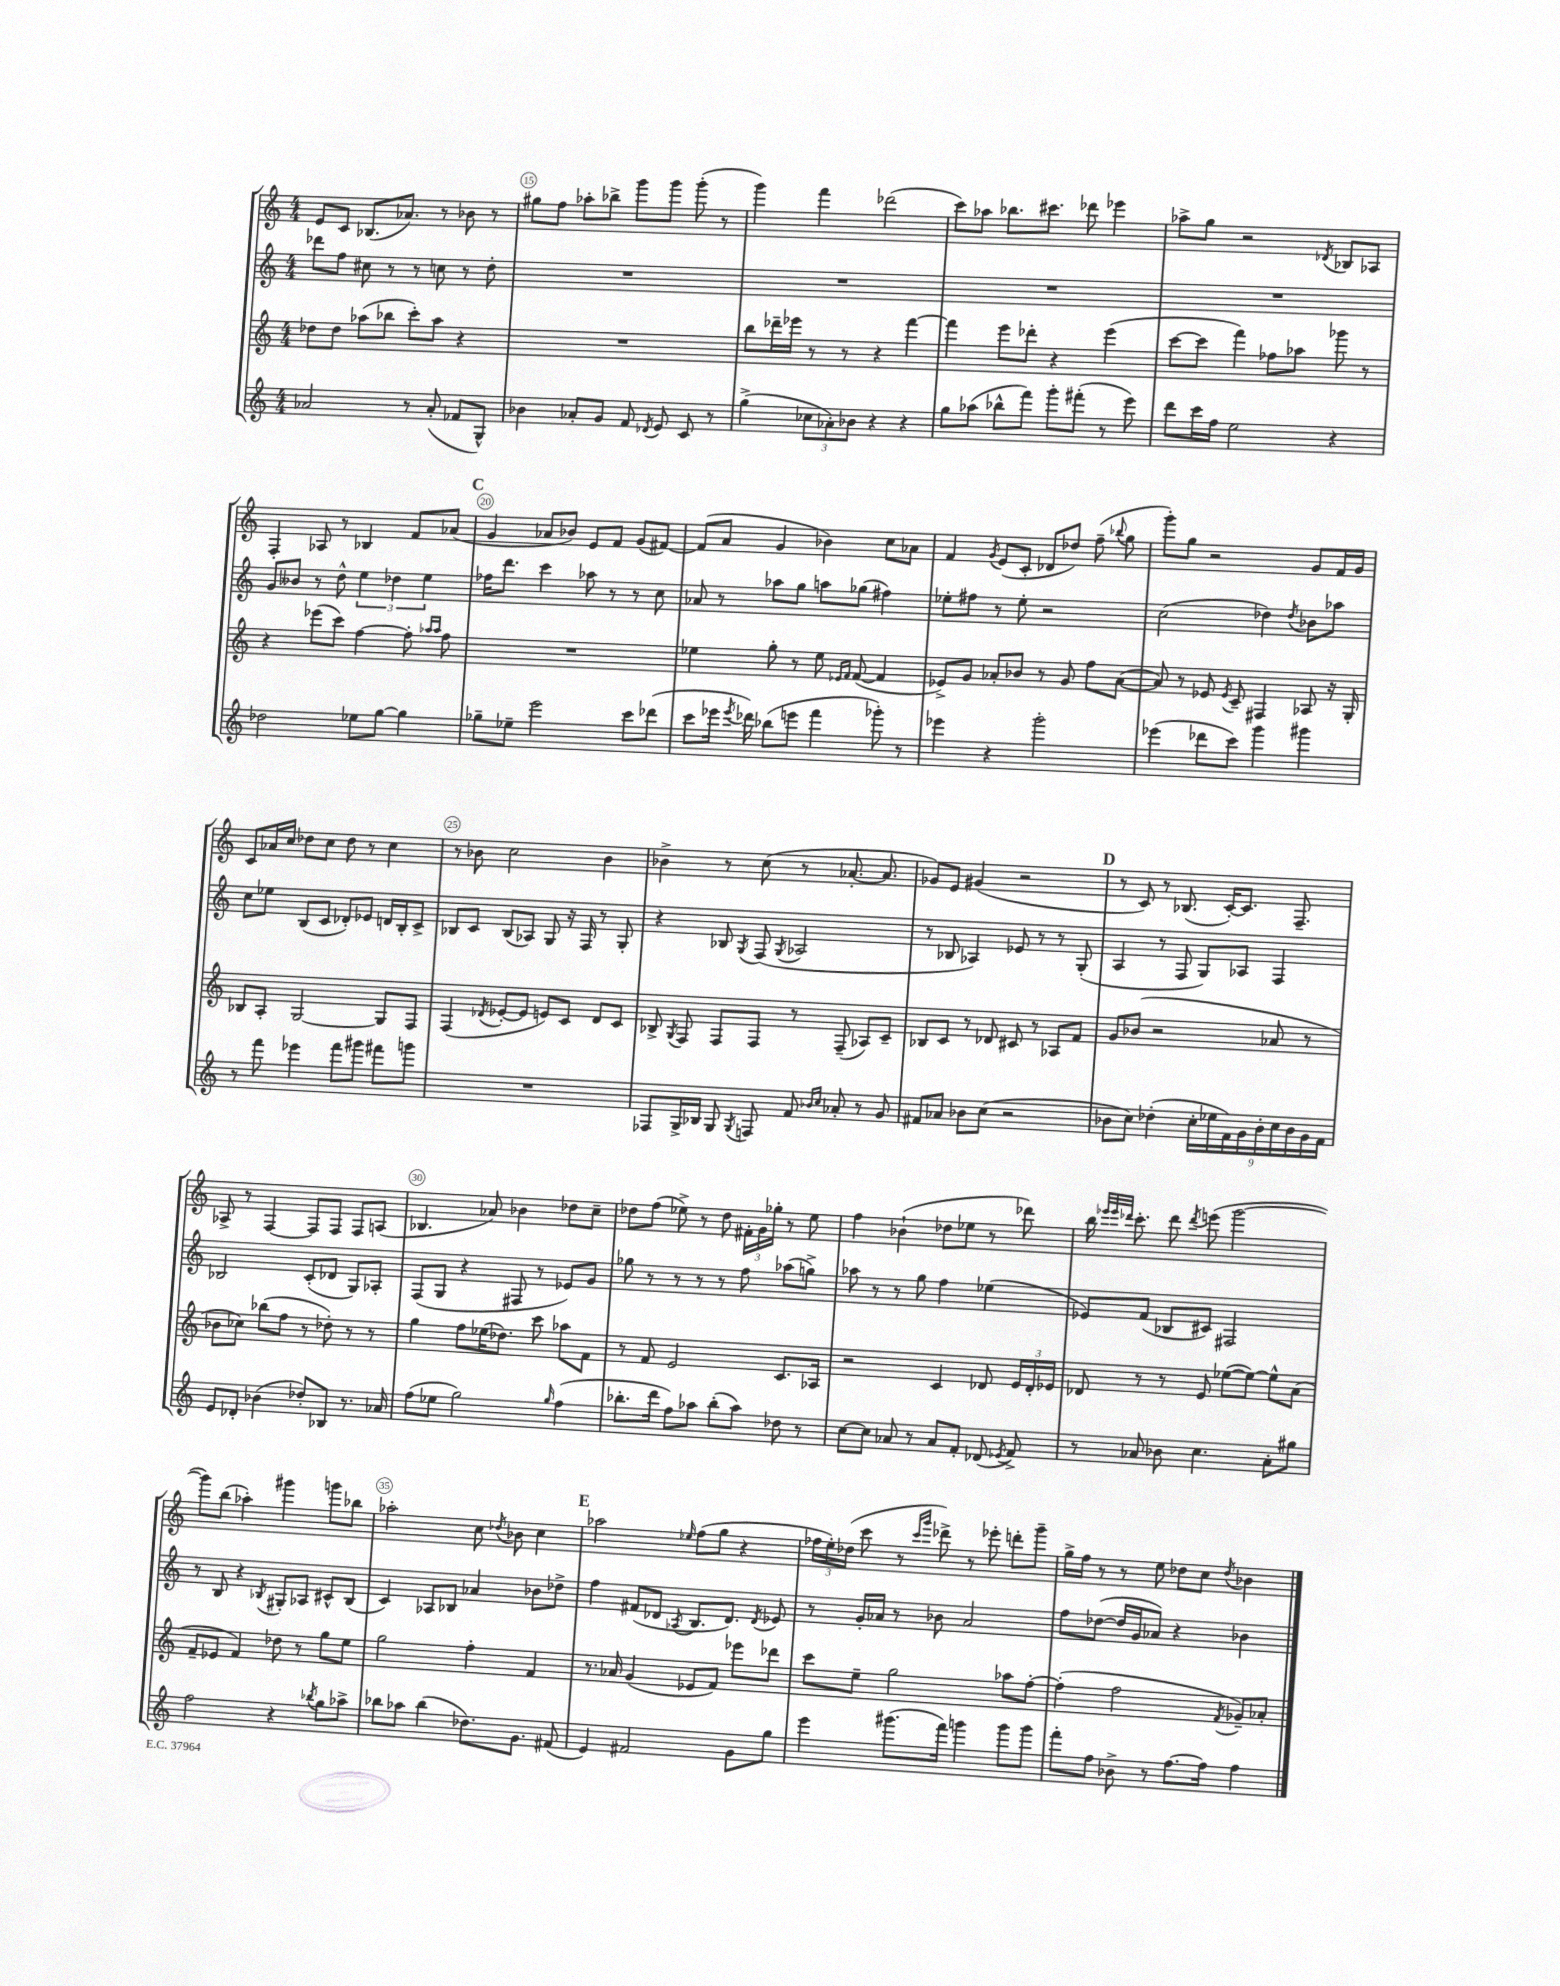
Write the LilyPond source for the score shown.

<<
\new StaffGroup <<
\new Staff = "s0" {
    \clef treble \key c \major \numericTimeSignature \time 4/4
    \autoBeamOff e'8[ c'8] bes8.[( aes'8.]) r8 bes'8 r8 |
    gis''8[ f''8] aes''8[-. bes''8]-> g'''8[ g'''8] g'''8-.( r8 |
    g'''4) f'''4 des'''2( |
    c'''8[) aes''8] bes''8.[ cis'''8.] des'''8 ees'''4 |
    aes''8[-> g''8] r2 \acciaccatura { des'8 } bes8[ aes8] |
    f4-. aes8 r8 bes4 f'8[ aes'8]( |
    \mark \markup { \bold "C" } g'4 aes'8[ bes'8]) e'8[ f'8] g'8[( fis'8]~) |
    fis'8[( a'8] g'4 bes'4) c''8[ aes'8] |
    f'4 \acciaccatura { g'8 } e'8[( c'8]-. des'8[ des''8]) f''8--( \appoggiatura { bes''8 } g''8 |
    g'''8[-.) g''8] r2 g'8[ f'16 g'16] |
    c'8[ aes'16 c''16] des''8[ c''8] des''8 r8 c''4 |
    r8 bes'8 c''2 bes'4 |
    bes'4-> r8 c''8( r8 aes'8.~-. aes'8. |
    ges'8[) e'8] gis'4( r2 |
    \mark \markup { \bold "D" } r8 c'8) r8 bes8.( c'16[~-.) c'8.] f8.-- |
    aes8-> r8 f4~ f8[ f8] f8[ a8]( |
    bes4. aes'8) bes'4 des''8[ c''8]-- |
    des''8[ f''8]( ees''8->) r8 des''8 \tuplet 3/2 { fis'16[-. g'16 ges''16]-. } r8 ees''8 |
    f''4 bes'4-!( des''8[ ees''8] r8 des'''8) |
    b''16 \grace { ees'''32[ ees'''32 des'''32] } c'''8.-. des'''8 \acciaccatura { des'''8 } e'''8( g'''2~ |
    g'''8[) b''8]( aes''4-.) gis'''4 g'''8[ bes''8] |
    aes''2-. c''8 \acciaccatura { des''8 } bes'8 c''4 |
    \mark \markup { \bold "E" } aes''2 \grace { ees''16 } f''8[( g''8] r4 |
    \tuplet 3/2 { fes''16[ e''16-.) des''16]( } c'''8 r8 \grace { c'''16[ g'''16] } des'''8->) r8 ees'''8-. d'''8[-. g'''8]-- |
    g''16[-> f''16] r8 r8 e''8 des''8[ c''8] \acciaccatura { des''8 } bes'4 \bar "|." |
}
\new Staff = "s1" {
    \clef treble \key c \major \numericTimeSignature \time 4/4
    \autoBeamOff des'''8[ f''8] cis''8 r8 r8 c''8 r8 d''8-. |
    R1 |
    R1 |
    R1 |
    R1 |
    g'8[ beses'8] r8 d''8-^ \tuplet 3/2 { e''4 des''4 e''4 } |
    \mark \markup { \bold "C" } fes''16[ d'''8.] c'''4 aes''8 r8 r8 c''8 |
    aes'8 r8 aes''8[ g''8] a''8[ ges''8]( fis''4) |
    ees''8[-. fis''8] r8 ees''8-. r2 |
    c''2( des''4) \acciaccatura { des''8 } bes'8[ aes''8] |
    c''8[ ees''8] b8[( c'8] des'8[-.) ees'8] d'16[ b16-. c'8]-> |
    bes8[ c'8] bes8[( aes8]) g8 r16 f16 r8 g8-. |
    r4 bes8 \acciaccatura { g8 } f8( \acciaccatura { g8 } aes2 |
    r8 bes8 aes4) ees'8 r8 r8 g8-.( |
    \mark \markup { \bold "D" } a4 r8 f8 g8[) aes8] f4 |
    bes2 c'8[-.( des'8] g8[) aes8]-. |
    f8[( g8] r4 fis8 r8 ees'8[) g'8] |
    ges''8 r8 r8 r8 r8 f''8 aes''8[( g''8]->) |
    aes''8 r8 r8 g''8 f''4 ees''4( |
    ees'8[) f'8]( bes8[ cis'8]) fis2 |
    r8 b8 r4 \acciaccatura { bes8 } gis8[-. aes8] cis'8[-^ bes8]( |
    c'4) aes8[ bes8] aes'4 bes'8[ des''8]-> |
    \mark \markup { \bold "E" } f''4 fis'8[( des'8] \acciaccatura { aes8 } b8.[ des'8.]) \acciaccatura { des'8 } ees'8 |
    r8 g'16[-. aes'16] r8 bes'8 aes'2 |
    f''8[ des''8]~( des''16[ g'16 aes'8]) r4 bes'4 \bar "|." |
}
\new Staff = "s2" {
    \clef treble \key c \major \numericTimeSignature \time 4/4
    \autoBeamOff des''8[ des''8] aes''8[( bes''8] c'''8[-.) aes''8] r4 |
    R1 |
    b''8[ des'''16-- ees'''16] r8 r8 r4 f'''4~ |
    f'''4 e'''8[ des'''8]-. r4 e'''4( |
    c'''8[~ c'''8] f'''4) fes''8[ aes''8] ges'''8 r8 |
    r4 ees'''8[( c'''8]) f''4~ f''8-. \grace { aes''16[ aes''16] } f''8 |
    \mark \markup { \bold "C" } R1 |
    ees''4 g''8-. r8 ees''8 \grace { ees'16[ f'16] } f'8~( f'4 |
    ees'8[->) g'8] aes'8[-. bes'8] r8 g'8 f''8[ aes'8]~( |
    aes'8) r8 ees'8 \acciaccatura { ees'8 } c'8-- fis4 aes8 r16 g16-. |
    bes8[ a8]-. g2~ g8[ f8] |
    f4( \acciaccatura { des'8 } ees'8[~-. ees'8] e'8[) c'8] des'8[ c'8] |
    bes8-> \acciaccatura { g8 } f8 f8[ f8] r8 f8--( aes8[) c'8]-- |
    bes8[ c'8] r8 des'8 cis'8 r8 aes8[ f'8] |
    \mark \markup { \bold "D" } g'8[ bes'8]( r2 aes'8 r8 |
    bes'8[ ces''8]) bes''8[( f''8] r8 des''8-.) r8 r8 |
    g''4 f''8[ ees''16( des''8.]) c'''8 aes''8[ f'8] |
    r8 f'8 e'2 c'8.[ aes16] |
    r2 c'4 des'8 \tuplet 3/2 { e'16[ des'16-. ees'16] } |
    des'8 r8 r8 e'8 ees''8[~( ees''8]~) ees''8[-^ a'8]( |
    f'8[-- ees'8] f'4) des''8 r8 g''8[ e''8] |
    g''2 f''4-. f'4 |
    \mark \markup { \bold "E" } r8. aes'16 g'4( ees'8[ f'8]) ees'''8[ des'''8] |
    c'''8[ e''8]-- g''2 aes''8[ f''8]~-. |
    f''4-.( f''2 \acciaccatura { f'8 } ges'8[--) aes'8]-. \bar "|." |
}
\new Staff = "s3" {
    \clef treble \key c \major \numericTimeSignature \time 4/4
    \autoBeamOff aes'2 r8 aes'8-.( fes'8[ g8]-^) |
    bes'4 aes'8[-. g'8] f'8 \acciaccatura { des'8 } e'8 c'8 r8 |
    g''4->( \tuplet 3/2 { ces''8[ aes'8-.) bes'8] } r4 r4 |
    g''8[ aes''8]( bes''8[-^ f'''8]) g'''8[-. fis'''8]-.( r8 e'''8) |
    d'''8[ c'''16 f''16] e''2 r4 |
    des''2 ees''8[ g''8]~ g''4 |
    \mark \markup { \bold "C" } ges''8[-- ees''8]-- e'''2 c'''8[ des'''8]( |
    c'''8[ ees'''16] \acciaccatura { ees'''8 } des'''16) bes''8[( e'''8] f'''4 ges'''8-.) r8 |
    ees'''4 r4 g'''2-. |
    ees'''4( des'''8[ c'''8]) g'''4 gis'''4 |
    r8 f'''8 ees'''4 f'''8[ gis'''8] fis'''8[ g'''8] |
    R1 |
    fes8[ g16-> bes16] g8 \acciaccatura { g8 } f8 f'8 \grace { bes'16[ c''16] } aes'8-. r8 g'8 |
    fis'8[ aes'8] bes'8[ c''8]( r2 |
    \mark \markup { \bold "D" } bes'8[ c''8]) des''4-.( \tuplet 9/8 { c''16[-. ees''16 f'16) g'16 bes'16-. c''16 bes'16 g'16 f'16] } |
    e'8[ des'8]-. bes'4( des''8[-.) bes8] r8. aes'16 |
    f''8[( ees''8] g''2) \grace { g''16 } f''4( |
    bes''8.[-. d'''16] f''8[) aes''8] bes''8[-.( aes''8]) des''8 r8 |
    c''8[~ c''8] aes'8 r8 aes'8[ f'8]-. des'8( \acciaccatura { ees'8 } f'8->) |
    r8 aes'8 bes'8 c''4. aes'8[-. gis''8] |
    f''2 r4 \acciaccatura { bes''8 } g''8[ aes''8]-> |
    bes''8[ aes''8] bes''4( des''8.[) g'8.] fis'8( |
    \mark \markup { \bold "E" } e'4) fis'2 g'8[ g''8] |
    e'''4 gis'''8.[( f'''16]) g'''4 g'''8[ g'''8] |
    f'''8[-. f''8] bes'8-> r8 f''8.[~ f''16] f''4 \bar "|." |
}
>>
>>
\layout { \context { \Score currentBarNumber = #14 \override BarNumber.break-visibility = ##(#f #t #t) barNumberVisibility = #(every-nth-bar-number-visible 5) \override BarNumber.stencil = #(make-stencil-circler 0.1 0.3 ly:text-interface::print) } }
